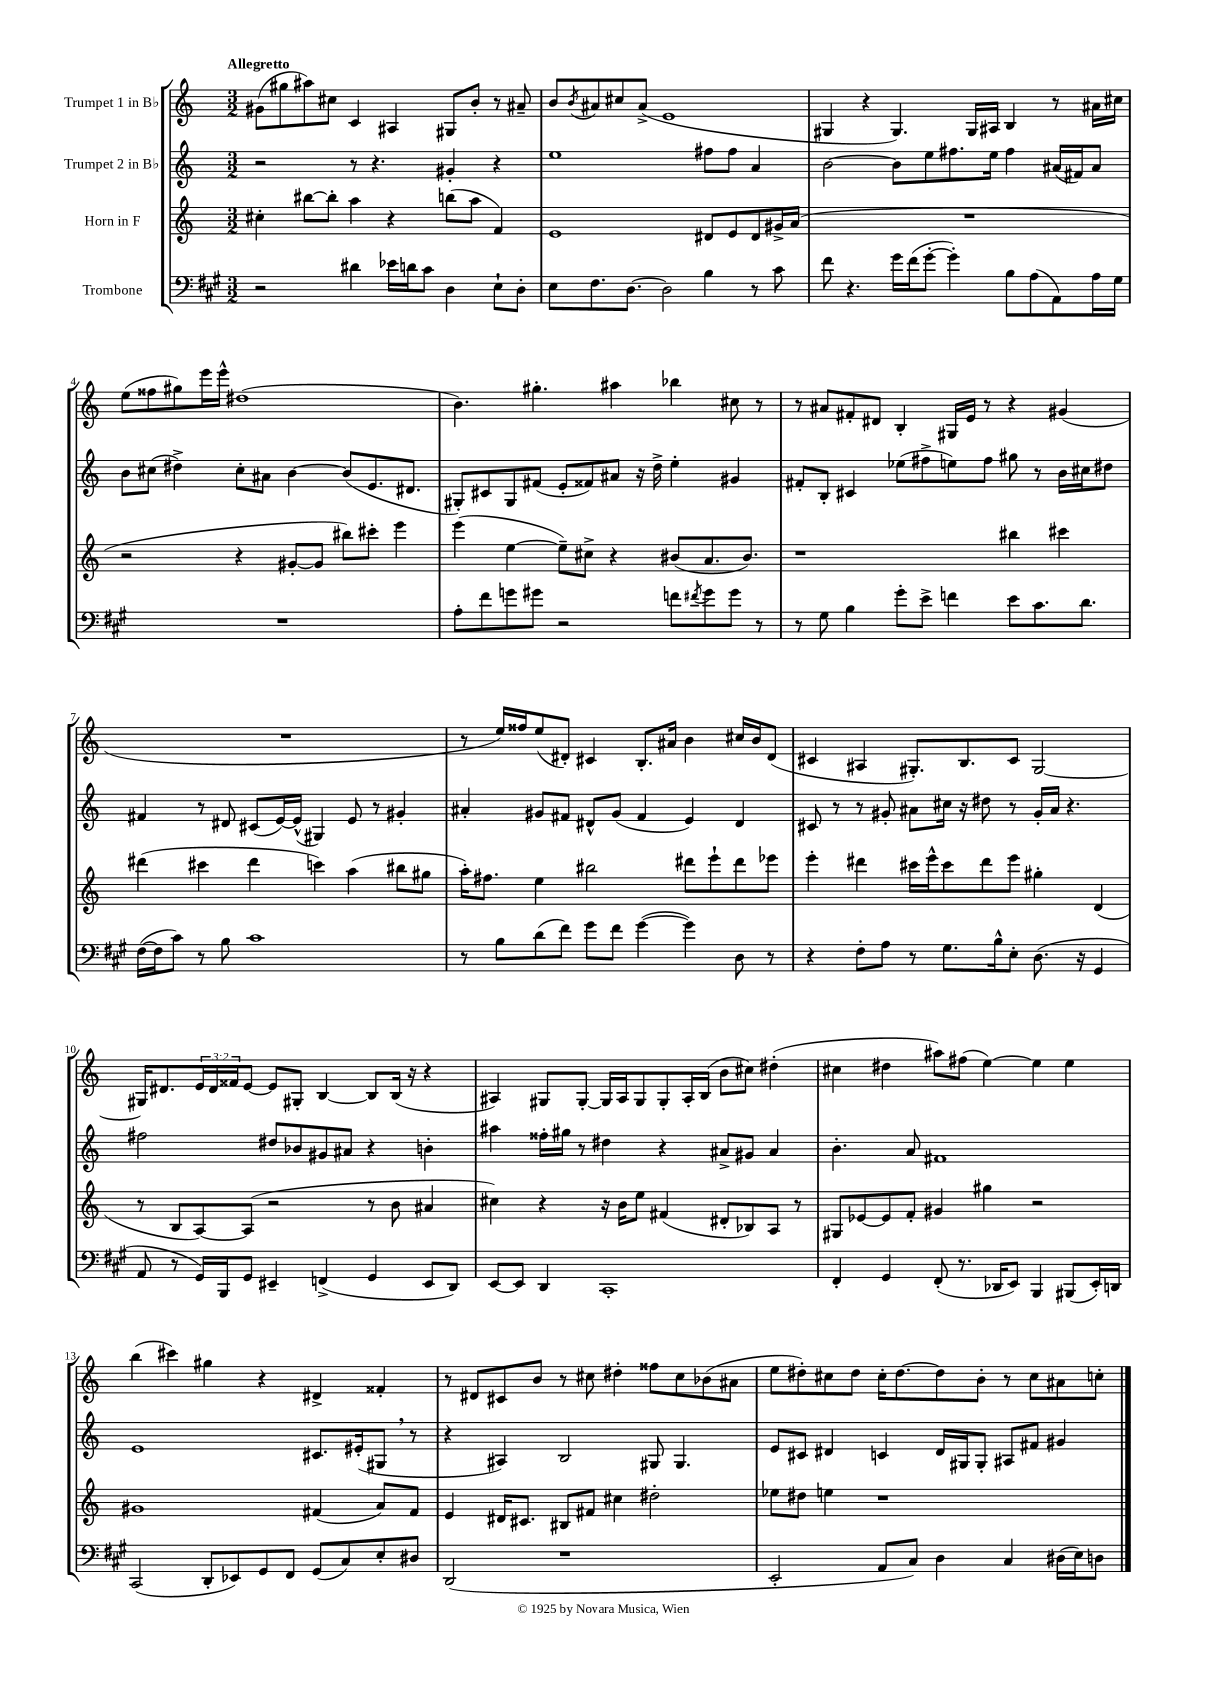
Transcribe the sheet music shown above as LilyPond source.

<<
\new StaffGroup <<
\new Staff = "s0" \with { instrumentName = "Trumpet 1 in Bb" } {
    \clef treble \key c \major \numericTimeSignature \time 3/2 \override Staff.TupletNumber.text = #tuplet-number::calc-fraction-text \tempo "Allegretto"
    gis'8( gis''8 ais''8) cis''8 c'4 ais4 gis8 b'8-. r8 ais'8-- |
    b'8 \acciaccatura { b'8 } ais'8 cis''8 ais'8->( e'1 |
    gis4 r4 gis4.) gis16 ais16 b4 r8 ais'16 cis''16 |
    e''8( fisis''8 gis''8) e'''16 e'''16-^ dis''1( |
    b'4.) gis''4.-. ais''4 bes''4 cis''8 r8 |
    r8 ais'8 fis'8-. dis'8 b4-. gis16 e'16 r8 r4 gis'4( |
    R1. |
    r8 e''16) fisis''16 e''8( dis'8-.) cis'4 b8.-. ais'16 b'4 cis''16 b'16 dis'8( |
    cis'4 ais4 gis8.-.) b8. cis'8 gis2~ |
    gis16 dis'8. \tuplet 3/2 { e'16 dis'16 fisis'16 } e'8~ e'8 gis8-. b4~ b8 b16( r16 r4 |
    ais4) gis8 gis8~-. gis16 ais16 gis8 gis8-. ais16-. b16( b'8 cis''8) dis''4-.( |
    cis''4 dis''4 ais''8) fis''8( e''4~) e''4 e''4 |
    b''4( cis'''4) gis''4 r4 dis'4-> fisis'4-. |
    r8 dis'8 cis'8 b'8 r8 cis''8 dis''4-. fisis''8 cis''8 bes'8( ais'8 |
    e''8 dis''8-.) cis''8 dis''8 cis''16-. dis''8.~ dis''8 b'8-. r8 cis''8 ais'8 c''8-. \bar "|." |
}
\new Staff = "s1" \with { instrumentName = "Trumpet 2 in Bb" } {
    \clef treble \key c \major \numericTimeSignature \time 3/2
    r2 r8 r4. gis'4-. r4 |
    e''1 fis''8 fis''8 a'4 |
    b'2~ b'8 e''8 fis''8. e''16 fis''4 ais'16( fis'16) ais'8 |
    b'8 cis''8( dis''4->) cis''8-. ais'8 b'4~ b'8( e'8. dis'8. |
    gis8-.) cis'8 gis8 fis'8( e'8-. fisis'8) ais'8 r16 d''16-> e''4-. gis'4 |
    fis'8-. b8-. cis'4 ees''8( fis''8-> e''8) fis''8 gis''8 r8 b'16 cis''16 dis''8 |
    fis'4 r8 dis'8 cis'8( e'16~) e'16-^( gis4) e'8 r8 gis'4-. |
    ais'4-. gis'8 fis'8 dis'8-^ gis'8( fis'4 e'4) dis'4 |
    cis'8 r8 r8 gis'8-. ais'8 cis''16 r16 dis''8 r8 gis'16-. ais'16 r4. |
    fis''2 dis''8 bes'8 gis'8 ais'8 r4 b'4-. |
    ais''4 fisis''16-. gis''16 r8 dis''4 r4 ais'8-> gis'8 ais'4 |
    b'4.-. a'8 fis'1 |
    e'1 cis'8. eis'16-.( gis8 \breathe r8 |
    r4 ais4) b2 gis8 gis4. |
    e'8 cis'8 dis'4 c'4 dis'16 gis16 gis8-. ais8 fis'8 gis'4 \bar "|." |
}
\new Staff = "s2" \with { instrumentName = "Horn in F" } {
    \clef treble \key c \major \numericTimeSignature \time 3/2
    cis''4-. bis''8~ bis''8-. a''4 r4 b''8( a''8 f'4) |
    e'1 dis'8 e'8 dis'8 gis'16-> a'16( |
    R1. |
    r2 r4 gis'8~-. gis'8 bis''8) cis'''8-. e'''4 |
    e'''4( e''4~ e''8--) cis''8-> r4 bis'8( a'8. bis'8.) |
    r1 bis''4 cis'''4 |
    dis'''4( cis'''4 dis'''4 c'''4) a''4( bis''8 gis''8 |
    a''16-.) fis''8. e''4 bis''2 dis'''8 e'''8-! dis'''8 ees'''8 |
    e'''4-. dis'''4 cis'''16 e'''16-^ cis'''8 dis'''8 e'''8 gis''4-. d'4( |
    r8 b8 a8~) a8( r2 r8 b'8 ais'4 |
    cis''4) r4 r16 b'16 e''8 fis'4( dis'8-. bes8) a8 r8 |
    gis8 ees'8~ ees'8 f'8-. gis'4 gis''4 r2 |
    gis'1 fis'4( a'8) fis'8 |
    e'4 dis'16 cis'8. bis8 fis'8 cis''4 dis''2-. |
    ees''8 dis''8 e''4 r1 \bar "|." |
}
\new Staff = "s3" \with { instrumentName = "Trombone" } {
    \clef bass \key a \major \numericTimeSignature \time 3/2
    r2 dis'4 ees'16 d'16 cis'8 d4 e8-! d8-. |
    e8 fis8. d8.~ d2 b4 r8 cis'8 |
    fis'8 r4. gis'16 fis'16( gis'8~-. gis'4-.) b8 a8( a,8) a16 gis16 |
    R1. |
    a8-. fis'8 g'8 gis'8 r2 f'8 \acciaccatura { fis'8 } gis'8 gis'8 r8 |
    r8 gis8 b4 gis'8-. e'8-> f'4 e'8 cis'8. d'8. |
    fis16~( fis16 cis'8) r8 b8 cis'1 |
    r8 b8 d'8( fis'8) gis'8 fis'8 gis'4~( gis'4) d8 r8 |
    r4 fis8-. a8 r8 gis8. b16-^ e8-. d8.( r16 gis,4 |
    a,8 r8 gis,16) b,,16 gis,8 eis,4-- f,4->( gis,4 eis,8 d,8) |
    e,8~ e,8 d,4 cis,1-. |
    fis,4-. gis,4 fis,8-.( r8. des,16 e,8) b,,4 bis,,8( e,16-.) d,16 |
    cis,2( d,8-. ees,8) gis,8 fis,8 gis,8( cis8) e8-. dis8 |
    d,2( r1 |
    e,2-. a,8 cis8) d4 cis4 dis16( e16) d8 \bar "|." |
}
>>
>>
